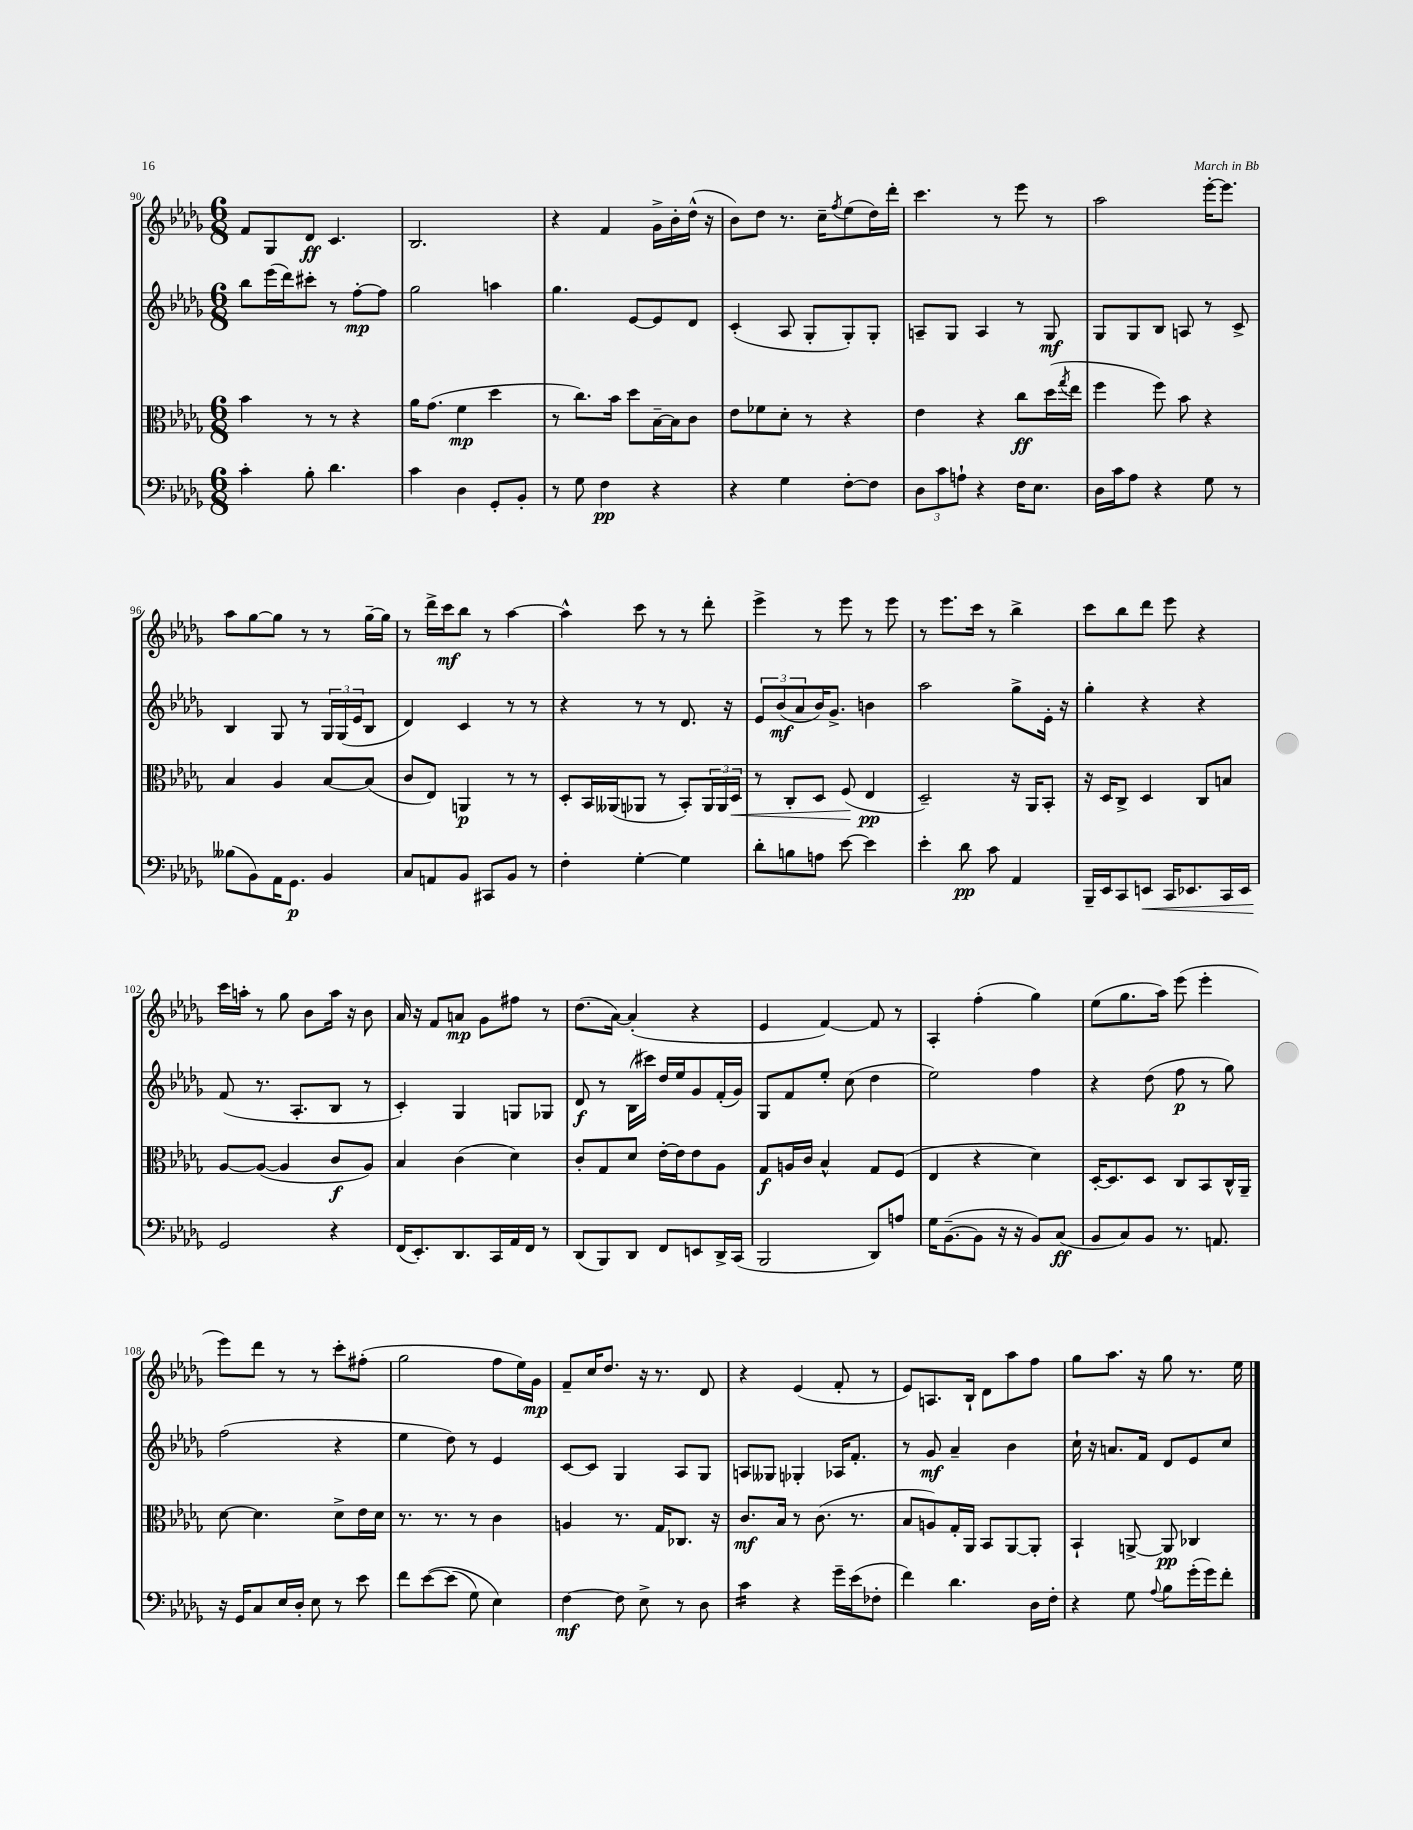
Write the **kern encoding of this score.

**kern	**kern	**kern	**kern
*staff4	*staff3	*staff2	*staff1
*clefF4	*clefC3	*clefG2	*clefG2
*k[b-e-a-d-g-]	*k[b-e-a-d-g-]	*k[b-e-a-d-g-]	*k[b-e-a-d-g-]
*M6/8	*M6/8	*M6/8	*M6/8
4c'\	4b-\	8bb-\L	8f/L
.	.	(16eee-\L	8G-/
.	.	16ddd-\J)	.
8B-'\	8r	8ccc#'\J	8d-/J
4.d-\	8r	8r	4.c/
.	4r	[8ff'\L	.
.	.	8ff\]J	.
=	=	=	=
4c\	16a-\LK	2gg-\	2.B-/
.	(8.g-\J	.	.
4D-\	4f\	.	.
8GG-'/L	4dd-\	4aa\	.
8BB-'/J	.	.	.
=	=	=	=
8r	8r	4.gg-\	4r
8G-\	8.cc\L)	.	.
4F\	.	.	4f/
.	16b-\Jk	.	.
.	8dd-\L	[8e-/L	.
4r	[16B-~\L	8e-/]	16g-^\LL
.	16B-\]J	.	16b-'\
.	8c\J	8d-/J	(16dd-^^\JJ
.	.	.	16r
=	=	=	=
4r	8e-\L	(4c'/	8b-\L)
.	8f-\	.	8dd-\J
4G-\	8d-'\J	8A-/	8.r
.	8r	8G-'/L	.
.	.	.	16cc~\LK
.	.	.	8qff/
[8F'\L	4r	8G-'/)	(8ee-\
8F\]J	.	8G-'/J	16dd-\L)
.	.	.	16ddd-'\JJ
=	=	=	=
12D-\L	4e-\	8A~/L	4.ccc\
12c\	.	.	.
.	.	8G-/J	.
12A`\J	.	.	.
4r	4r	4A/	.
.	.	.	8r
16F\LK	8cc\L	8r	8eee-\
8.E-\J	.	.	.
.	(16dd-\L	8G-/	8r
.	8qgg-/	.	.
.	16ee-\JJ	.	.
=	=	=	=
16D-\LL	4ff\	8G-/L	2aa-\
16c\J	.	.	.
8A-\J	.	8G-/	.
4r	8ff\)	8B-/J	.
.	8b-\	8A/	.
8G-\	4r	8r	[16eee-'\LK
.	.	.	8.eee-\]J
8r	.	8c^/	.
=	=	=	=
(8B--\L	4B-/	4B-/	8aa-\L
8BB-\)	.	.	[8gg-\
16AA-\K	4A-/	8G-/	8gg-\]J
8.GG-\J	.	.	.
.	.	8r	8r
4BB-/	[8B-/L	24G-/LL	8r
.	.	(24G-/	.
.	.	24e-/J	.
.	(8B-/]J	8B-/J	[16gg-~\LL
.	.	.	16gg-\]JJ
=	=	=	=
8C/L	8c/L	4d-/)	8r
8AA/	8E-/J)	.	16ddd-^\LL
.	.	.	16ccc\J
8BB-/J	4AA/	4c/	8bb-\J
8CC#/L	.	.	8r
8BB-/J	8r	8r	[4aa-\
8r	8r	8r	.
=	=	=	=
4F'\	8D-'/L	4r	4aa-^^\]
.	16BB-/L	.	.
.	(16AA--/J	.	.
[4G-'\	8AA-/J	8r	8ccc\
.	8r	8r	8r
4G-\]	8BB-'/L)	8.d-/	8r
.	24AA-/L	.	8ddd-'\
.	24AA-/	.	.
.	.	16r	.
.	24D-/JJ	.	.
=	=	=	=
8d-'\L	8r	12e-/L	4eee-^\
.	.	(12b-/	.
8B\	8C'/L	.	.
.	.	12a-/	.
8A\J	8D-/J	16b-/K)	8r
.	.	8.g-^/J	.
[8e-\	(8F/	.	8eee-\
4e-\]	4E-/	4b\	8r
.	.	.	8eee-\
=	=	=	=
4e-'\	2D-~/)	2aa-\	8r
.	.	.	8.eee-\L
8d-\	.	.	.
.	.	.	16ccc\Jk
8c\	.	.	8r
4AA-/	16r	8gg-^\L	4bb-^\
.	16AA-/LK	.	.
.	8BB-'/J	16e-'\Jk	.
.	.	16r	.
=	=	=	=
16BBB-~/LL	16r	4gg-'\	8ccc\L
16EE-/J	16D-/LK	.	.
8CC/	8C^/J	.	8bb-\
8EE/J	4D-/	4r	8ddd-\J
16CC/LK	.	.	8eee-\
8.EE-/	.	.	.
.	8C/L	4r	4r
16CC/L	8B/J	.	.
16EE-/JJ	.	.	.
=	=	=	=
2GG-/	[8A-/L	(8f/	16ccc\LL
.	.	.	16aa'\JJ
.	(8A-/_J	8.r	8r
.	4A-/]	.	8gg-\
.	.	8.A-'/L	.
.	.	.	8b-\L
4r	8c/L	8B-/J	16aa\Jk
.	.	.	16r
.	8A-/J)	8r	8b-\
=	=	=	=
(16FF/LK	4B-/	4c'/)	16a-/
8.EE-'/)	.	.	16r
.	.	.	8f/L
8.DD-/	(4c\	4G-/	8a/J
.	.	.	8g-\L
16CC/L	.	.	.
16AA-/	4d-\)	8G/L	8ff#\J
16FF/JJ	.	.	.
8r	.	8G-/J	8r
=	=	=	=
(8DD-/L	8c'/L	8d-/	(8.dd-\L
8BBB-/)	8G-/	8r	.
.	.	.	[16a-\Jk)
8DD-/J	8d-/J	(16B-\LL	(4a-'/]
.	.	16ccc#\JJ)	.
8FF/L	[16e-'\LL	16dd-/LL	.
.	16e-\]J	16ee-/J	.
8EE/	8e-\	8g-/	4r
16DD-^/L	8A-\J	(16f'/L	.
(16CC/JJ	.	16g-/JJ)	.
=	=	=	=
2BBB-/	8G-/L	8G-/L	4e-/
.	16A/L	8f/	.
.	16c/JJ	.	.
.	4B-^^/	8ee-'/J	[4f/)
.	.	(8cc\	.
8DD-/L)	8G-/L	4dd-\	8f/]
8A/J	(8F/J	.	8r
=	=	=	=
16G-\LK	4E-/	2ee-\)	4A-'/
([8.BB-~\	.	.	.
8BB-\]J	4r	.	(4ff'\
16r	.	.	.
16r	.	.	.
8BB-/L)	4d-\)	4ff\	4gg-\)
(8C/J	.	.	.
=	=	=	=
8BB-/L	[16D-'/LK	4r	(8ee-\L
.	8.D-/]	.	.
8C/)	.	.	8.gg-\
8BB-/J	8D-/J	(8dd-\	.
.	.	.	16aa-\Jk)
8.r	8C/L	8ff\	(8eee-\
.	8BB-/	8r	4eee-'\
8.AA/	.	.	.
.	16C^^/L	8gg-\)	.
.	16AA-~/JJ	.	.
=	=	=	=
16r	[8d-\	(2ff\	8eee-\L)
16GG-/LK	.	.	.
8C/	4.d-\]	.	8ddd-\J
16E-/L	.	.	8r
16D-'/JJ	.	.	.
8E-\	.	.	8r
8r	8d-^\L	4r	8ccc'\L
8e-\	16e-\L	.	(8ff#'\J
.	16d-\JJ	.	.
=	=	=	=
8f\L	8.r	4ee-\	2gg-\
&([8e-\	.	.	.
.	8.r	.	.
(8e-\]J	.	8dd-\)	.
8G-\)	8r	8r	.
4E-\&)	4c\	4e-/	8ff\L
.	.	.	16ee-\L)
.	.	.	16g-\JJ
=	=	=	=
[4F\	4A/	[8c/L	8f~/L
.	.	8c/]J	16cc/K
.	.	.	8.dd-/J
8F\]	8.r	4G-/	.
8E-^\	.	.	16r
.	16G-/LK	.	8.r
8r	8.C-/J	8A-/L	.
8D-\	.	8G-/J	8d-/
.	16r	.	.
=	=	=	=
4c\	8.c/L	8A/L	4r
.	.	8G--/J	.
.	16B-/Jk	.	.
4r	8r	4G-'/	(4e-/
.	(8.c\	.	.
16g-~\LL	.	16A-/LK	8f'/
(16e-\J	8.r	8.f'/J	.
8F-'\J	.	.	8r
=	=	=	=
4f\)	8B-/L	8r	8e-/L)
.	8A/)	8g-/	8.A/
4.d-\	16G-'/L	4a-~/	.
.	16AA-/JJ	.	16B-`/Jk
.	8BB-/L	.	8d-\L
.	[8AA-/	4b-\	8aa-\
16D-\LL	8AA-'/]J	.	8ff\J
16F'\JJ	.	.	.
=	=	=	=
4r	4BB-`/	16cc`\	8gg-\L
.	.	16r	.
.	.	8.a/L	8.aa-\J
8G-\	[8AA^/	.	.
.	.	16f/Jk	16r
8qqA-/	.	.	.
8B-\L	8AA/]	8d-/L	8gg-\
(16g-'\L	4C-/	8e-/	8.r
16g-\J)	.	.	.
8f'\J	.	8cc/J	.
.	.	.	16ee-\
==	==	==	==
*-	*-	*-	*-
